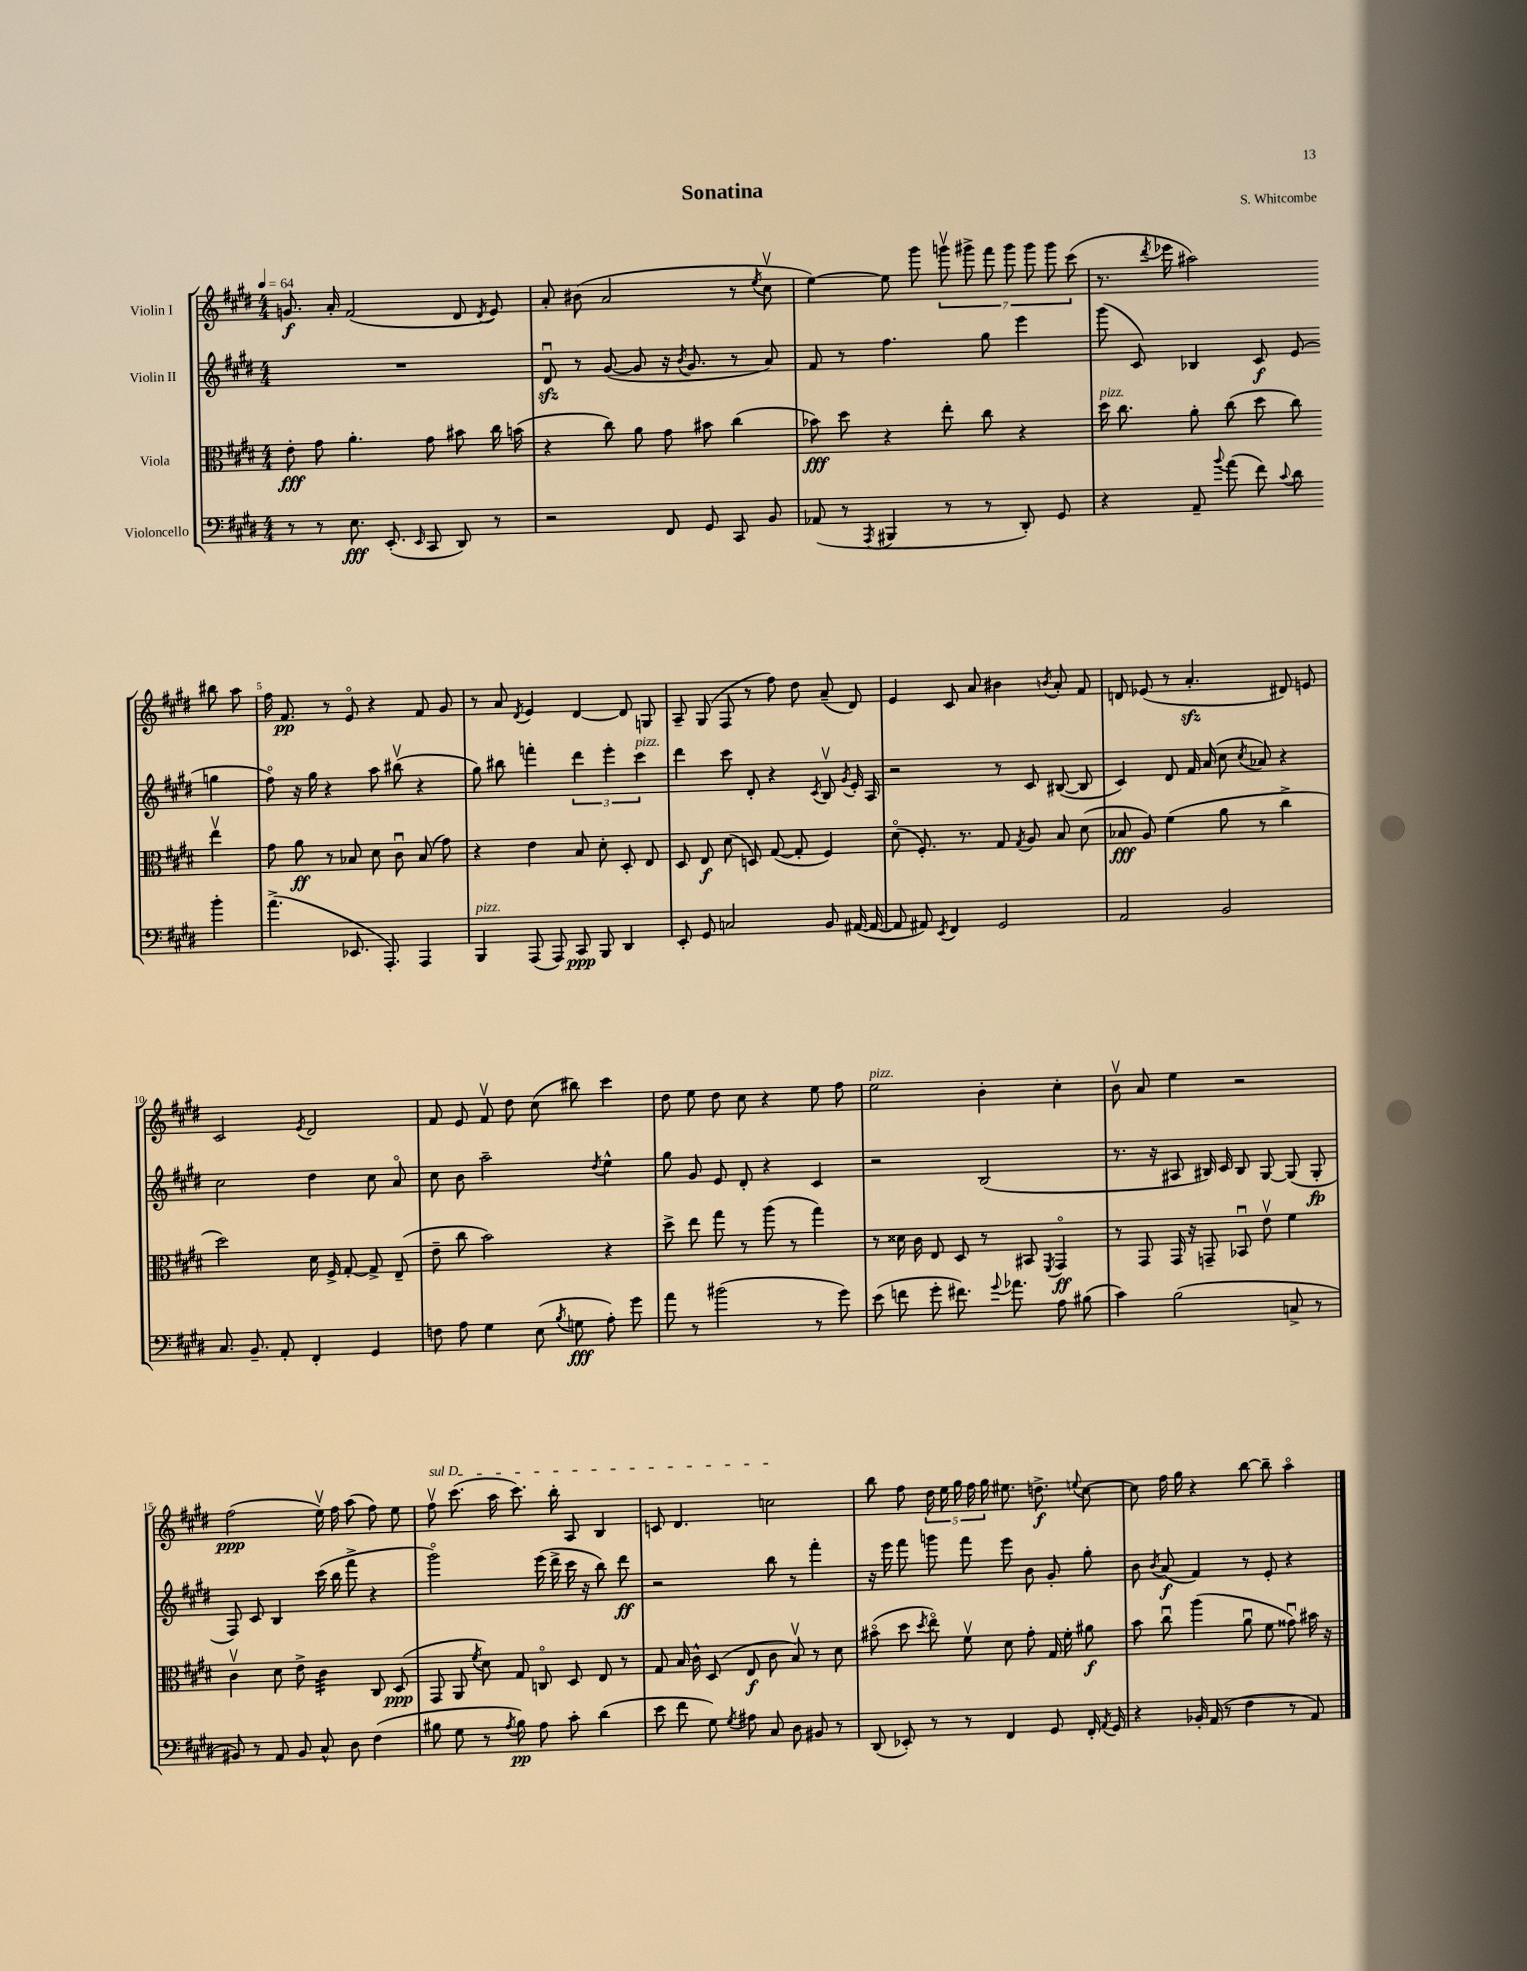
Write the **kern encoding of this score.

**kern	**kern	**kern	**kern
*staff4	*staff3	*staff2	*staff1
*clefF4	*clefC3	*clefG2	*clefG2
*k[f#c#g#d#]	*k[f#c#g#d#]	*k[f#c#g#d#]	*k[f#c#g#d#]
*M4/4	*M4/4	*M4/4	*M4/4
*MM64	*MM64	*MM64	*MM64
8r	8e'\	1r	8.g/
8r	8g#\	.	.
.	.	.	16a'/
8.E\	4.a'\	.	(2f#/
(8.EE'/	.	.	.
16qqEE/	.	.	.
8CC#/	8g#\	.	.
8DD#/)	8b#\	.	8d#/
.	.	.	8qd#/
8r	16cc#\	.	8e/)
.	(16b\	.	.
=	=	=	=
2r	4r	8d#u/	8a'/
.	.	8r	(8b#\
.	8cc#\)	([8g#/	2a/
.	8a\	8g#/]	.
8FF#/	8g#\	16r	.
.	.	8qb/	.
.	.	8.g#/	.
8GG#/	8b#\	.	.
8CC#/	(4cc#\	8r	8r
.	.	.	8qee/
8BB/	.	8a/)	8cc#v\
=	=	=	=
(8AA-/	8b-\)	8f#/	[4ee\)
8r	8dd#\	8r	.
8qAAA/	.	.	.
4BBB#/	4r	4.ff#\	8ee\]
.	.	.	8ggg#\
8r	8ee'\	.	14gggv\
.	.	.	14ggg#^\
8r	8cc#\	8gg#\	.
.	.	.	14fff#\
.	.	.	14ggg#\
8DD#'/)	4r	4eee\	.
.	.	.	14ggg#\
.	.	.	14ggg#\
8GG#/	.	.	.
.	.	.	(14ccc#\
=	=	=	=
4r	16dd#\	(8ggg#\	8.r
.	8.cc#\	.	.
.	.	8c#/)	.
.	.	.	8qddd#/
.	.	.	16eee-\
8AA~/	8a'\	4B-/	2aa#\)
8qqb/	.	.	.
(8a\	(8cc#\	.	.
8f#\)	8dd#\	8c#/	.
8qqc#/	.	.	.
8d#\	8cc#\)	(8e/	.
4b'\	4eev\	4gg\	8bb#\
.	.	.	8aa#\
=	=	=	=
(4.a^\	8g#\	8ff#o\)	16ff#\
.	.	.	8.f#/
.	8a\	16r	.
.	.	16gg#\	.
.	8r	4r	8r
8.EE-/	8B-/	.	8eo/
.	8d#\	8aa\	4r
8.AAA'/)	.	.	.
.	8c#u\	(8bb#v\	.
4AAA/	(8B-/	4r	8f#/
.	8g#\)	.	8g#/
=	=	=	=
4BBB/	4r	8gg#\)	8r
.	.	8bb#\	8a/
.	.	.	8qd#/
(8AAA/	4e\	4fff'\	4e/
8AAA/)	.	.	.
8CC#/	8B/	6ddd#\	[4d#/
8BBB/	8d#'\	.	.
.	.	6eee'\	.
4DD#/	8D#'/	.	8d#/]
.	.	6ccc#\	.
.	8E/	.	8G/
=	=	=	=
8EE'/	8D#/	4ddd#\	8A~/
8GG#/	8E/	.	(8G#/
2C/	(8d#\	8ccc#\	8F#/
.	8D/)	8d#'/	8r
.	([8G#/	4r	8ff#\)
.	8G#'/]	.	8dd#\
.	.	8qc#/	.
8BB/	4F#/)	8Bv/	(8a~/
.	.	8qg#/	.
([16AA#/	.	16e'/	8d#/)
16AA#/_	.	16A/	.
=	=	=	=
8AA#/]	(8d#o\	2r	4e/
8AA#/)	8.F#'/)	.	.
8qEE/	.	.	.
4FF#/	.	.	8c#/
.	8.r	.	.
.	.	.	8a/
2GG#/	8G#/	8r	4b#\
.	8qG#/	.	.
.	8A/	8c#/	.
.	.	.	8qb/
.	8B/	([8B#/	8a'/
.	(8d#\	8B#/]	8f#/
=	=	=	=
2AA/	8B-/	4c#/)	8d/
.	8A/)	.	(8e-/
.	(4f#\	8d#/	8r
.	.	16f#/	4.a'/
.	.	(16a/	.
2BB/	8a\	8cc#\	.
.	.	8qcc#/	.
.	8r	8a-/)	.
.	4cc#^\	4r	8d#/)
.	.	.	8e/
=	=	=	=
8.C#/	2dd#\)	2cc#\	2c#/
8.BB~/	.	.	.
8AA'/	.	.	.
.	.	.	8qe/
4FF#'/	16d#\	4dd#\	2d#/
.	16F#^/	.	.
.	[8G#'/	.	.
4GG#/	8G#^/]	8cc#\	.
.	(8E~/	8ao/	.
=	=	=	=
8F\	8e~\	8cc#\	8f#/
8A\	8cc#\	8b\	8e/
4G#\	2b\)	2aa~\	8f#v/
.	.	.	8dd#\
(8E\	.	.	(8cc#\
8qB/	.	.	.
8G\	.	.	8bb#\)
.	.	8qdd#/	.
8A'\)	4r	4ee^^\	4ccc#\
8g#\	.	.	.
=	=	=	=
8a\	8dd#^\	8gg#\	8dd#\
8r	8ee\	8g#/	8ee\
(2b#\	8gg#\	8e/	8dd#\
.	8r	8d#'/	8cc#\
.	(8aa\	4r	4r
.	8r	.	.
8r	4gg#\)	4c#/	8ee\
8g#\)	.	.	8ff#\
=	=	=	=
(8e\	8r	2r	2ee\
8f\	16d##\	.	.
.	16c#\	.	.
8g#'\	8E/	.	.
8.f#\)	8D#/	.	.
.	8r	(2B/	4b'\
8qqg#/	.	.	.
8.a-\	.	.	.
.	8BB#/	.	.
.	8qFF#/	.	.
8A\	4GG#o/	.	4cc#'\
(8B#\	.	.	.
=	=	=	=
4c#\)	8r	8.r	8bv\
.	8GG#/	.	8a/
.	.	16r	.
(2B\	16GG#/	8A#/	4ee\
.	16r	.	.
.	8GG~/	16B#/)	.
.	.	16c#/	.
.	8BB-u/	8B#/	2r
.	8ev\	[8G#/	.
8C^/	4f#\	(8G#/]	.
8r	.	8G#'/	.
=	=	=	=
8BB#/)	4c#v\	8F#/)	(2ff#\
8r	.	8c#/	.
8AA/	8d#\	4B/	.
8BB#/	8e^\	.	.
8C#^^/	4c#\	(16ccc#\	16eev\)
.	.	16bb\	16ff#\
8D#\	.	8fff#^\	(8aa\
(4F#\	8C#/	4r	8ff#\)
.	(8D#/	.	8ee\
=	=	=	=
8B#\	8GG#/	2ggg#o\)	8ff#v\
8G#\	8AA/	.	(8.ccc#\
.	8qf#/	.	.
8r	8d#\)	.	.
.	.	.	16aa\
8qA/	.	.	.
8B#\)	8G#/	.	8.ccc#\)
8A\	8Co/	(16eee\	.
.	.	16ddd#^\	16bb'\
8c#'\	8D#/	16ccc#\	8A/
.	.	16r	.
(4d#\	8E/	8bb\)	4B/
.	8r	8ddd#\	.
=	=	=	=
8e\	8G#/	2r	8c/
8f#\	16B/	.	4.d#/
.	16c#^^\	.	.
8G#\)	(8D#/	.	.
8qG#/	.	.	.
8A#\	8E/	.	.
8C#/	8c#\	8bb\	2cc\
8D#\	8Bv/)	8r	.
8BB#/	8r	4fff#'\	.
8r	8d#\	.	.
=	=	=	=
(8DD#/	(8b#o\	16r	8bb\
.	.	16eee\	.
8EE-'/)	8dd#\	8fff#\	8ff#\
.	8qdd#/	.	.
8r	8eeo\)	8ggg\	20dd#\
.	.	.	20ee\
.	.	.	20gg#\
8r	8f#v\	8fff#\	.
.	.	.	20ff#\
.	.	.	20gg#\
4FF#/	8d#\	8eee\	8.ee#\
.	8g#'\	8b\	.
.	.	.	8.dd^\
8GG#/	16G#/	8g#'/	.
.	16f#'\	.	.
.	.	.	8qqee/
16FF#'/	8a#\	8gg#'\	[8cc#\
8qAA/	.	.	.
16GG#/	.	.	.
=	=	=	=
4r	8b\	8b\	8cc#\]
.	.	8qb/	.
.	8cc#u\	(8a/	16ff#\
.	.	.	16gg#\
16BB-'/	(4aa\	4f#/)	4r
(16AA/	.	.	.
8r	.	.	.
4F#\	8au\	8r	[8bb\
.	8f#\	8e'/	8bb~\]
8r	8g##u\)	4r	4aao\
8AA/)	16b#\	.	.
.	16r	.	.
==	==	==	==
*-	*-	*-	*-
